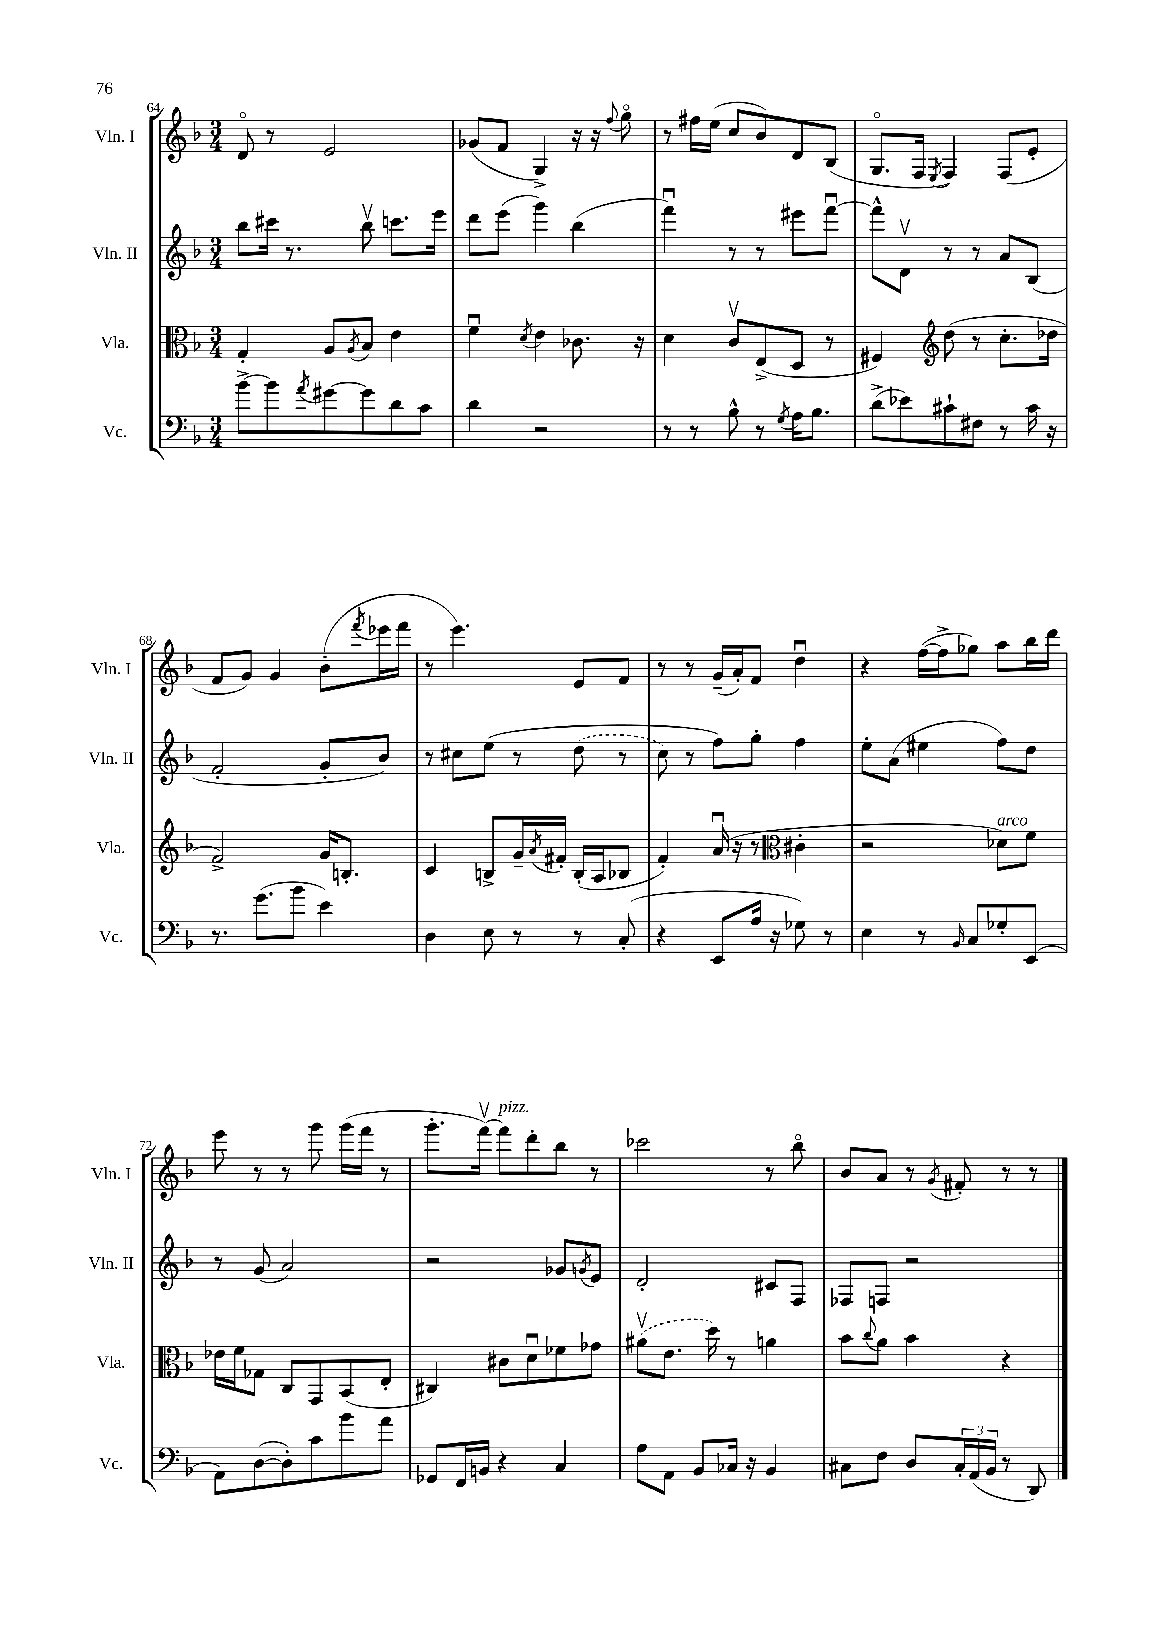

**kern	**kern	**kern	**kern
*staff4	*staff3	*staff2	*staff1
*clefF4	*clefC3	*clefG2	*clefG2
*k[b-]	*k[b-]	*k[b-]	*k[b-]
*M3/4	*M3/4	*M3/4	*M3/4
[8b-^	4G'	8bb-	8do
8b-]	.	16ccc#	8r
.	.	8.r	.
8qa	.	.	.
[8g#	8A	.	2e
.	8qA	.	.
8g#]	8B-	8bb-v	.
8d	4e	8.ccc	.
8c	.	.	.
.	.	16eee	.
=	=	=	=
4d	4fu	8ddd	(8g-
.	.	(8eee	8f
.	8qd	.	.
2r	4e	4ggg)	4G^)
.	8.c-	(4bb-	16r
.	.	.	16r
.	.	.	8qqff
.	.	.	8ggo
.	16r	.	.
=	=	=	=
8r	4d	4fffu)	8r
8r	.	.	16ff#
.	.	.	(16ee
8B-^^	8cv	8r	8cc
8r	(8E^	8r	8b-)
8qG	.	.	.
16A	8D	8eee#	8d
8.B-	.	.	.
.	8r	[8fffu	(8B-
=	=	=	=
(8d^	4F#)	8fff^^]	8.Go
8e-)	.	8dv	.
.	.	.	16F
*	*clefG2	*	*
.	.	.	8qE
8c#`	(8dd	8r	4F)
8F#	8r	8r	.
8r	8.cc'	8a	(8F
16c#	.	(8B-	8e'
16r	16dd-	.	.
=	=	=	=
8.r	2f^)	2f'	8f
.	.	.	8g)
(8.g	.	.	.
.	.	.	4g
8b-	.	.	.
4e)	16g	8g'	(8b-'
.	8.B'	.	.
.	.	.	8qfff
.	.	8b-)	16eee-
.	.	.	16fff
=	=	=	=
4D	4c	8r	8r
.	.	8cc#	4.eee)
8E	8B^	&(8ee	.
8r	16g~	8r	.
.	8qa	.	.
.	16f#'	.	.
8r	(16B'	(8dd	8e
.	16A	.	.
(8C'	8B-	8r	8f
=	=	=	=
4r	4f')	8cc)	8r
.	.	8r	8r
8EE	(16au	8ff&)	(16g~
.	16r	.	16a')
16A	8r	8gg'	8f
16r	.	.	.
*	*clefC3	*	*
8G-)	4c#'	4ff	4ddu
8r	.	.	.
=	=	=	=
4E	2r	8ee'	4r
.	.	(8a	.
8r	.	4ee#	([16ff
.	.	.	16ff^]
16qqBB-	.	.	.
8C	.	.	8gg-)
8G-'	8d-)	8ff)	8aa
(8EE	8f	8dd	16bb-
.	.	.	16ddd
=	=	=	=
8AA)	16e-	8r	8eee
.	16f	.	.
([8D	8G-	(8g	8r
8D'])	8C	2a)	8r
8c	8GG	.	8ggg
8b-	(8BB-	.	(16ggg
.	.	.	16fff
8a	8E'	.	8r
=	=	=	=
8GG-	4C#)	2r	8.ggg'
16FF	.	.	.
16BB	.	.	[16fffv)
4r	8c#	.	8fff]
.	8du	.	8ddd'
4C	8f-	8g-	8bb-
.	.	8qg	.
.	8g-	8e	8r
=	=	=	=
8A	(8a#v	2d'	2ccc-
8AA	8.e	.	.
8BB-	.	.	.
.	16dd)	.	.
16C-	8r	.	.
16r	.	.	.
4BB-	4a	8c#	8r
.	.	8F	8bb-o
=	=	=	=
8C#	8b-	8F-	8b-
.	8qqcc	.	.
8F	8a	8F	8a
8D	4b-	2r	8r
.	.	.	8qg
24C#'	.	.	8f#'
(24AA	.	.	.
24BB-	.	.	.
8r	4r	.	8r
8DD)	.	.	8r
==	==	==	==
*-	*-	*-	*-
